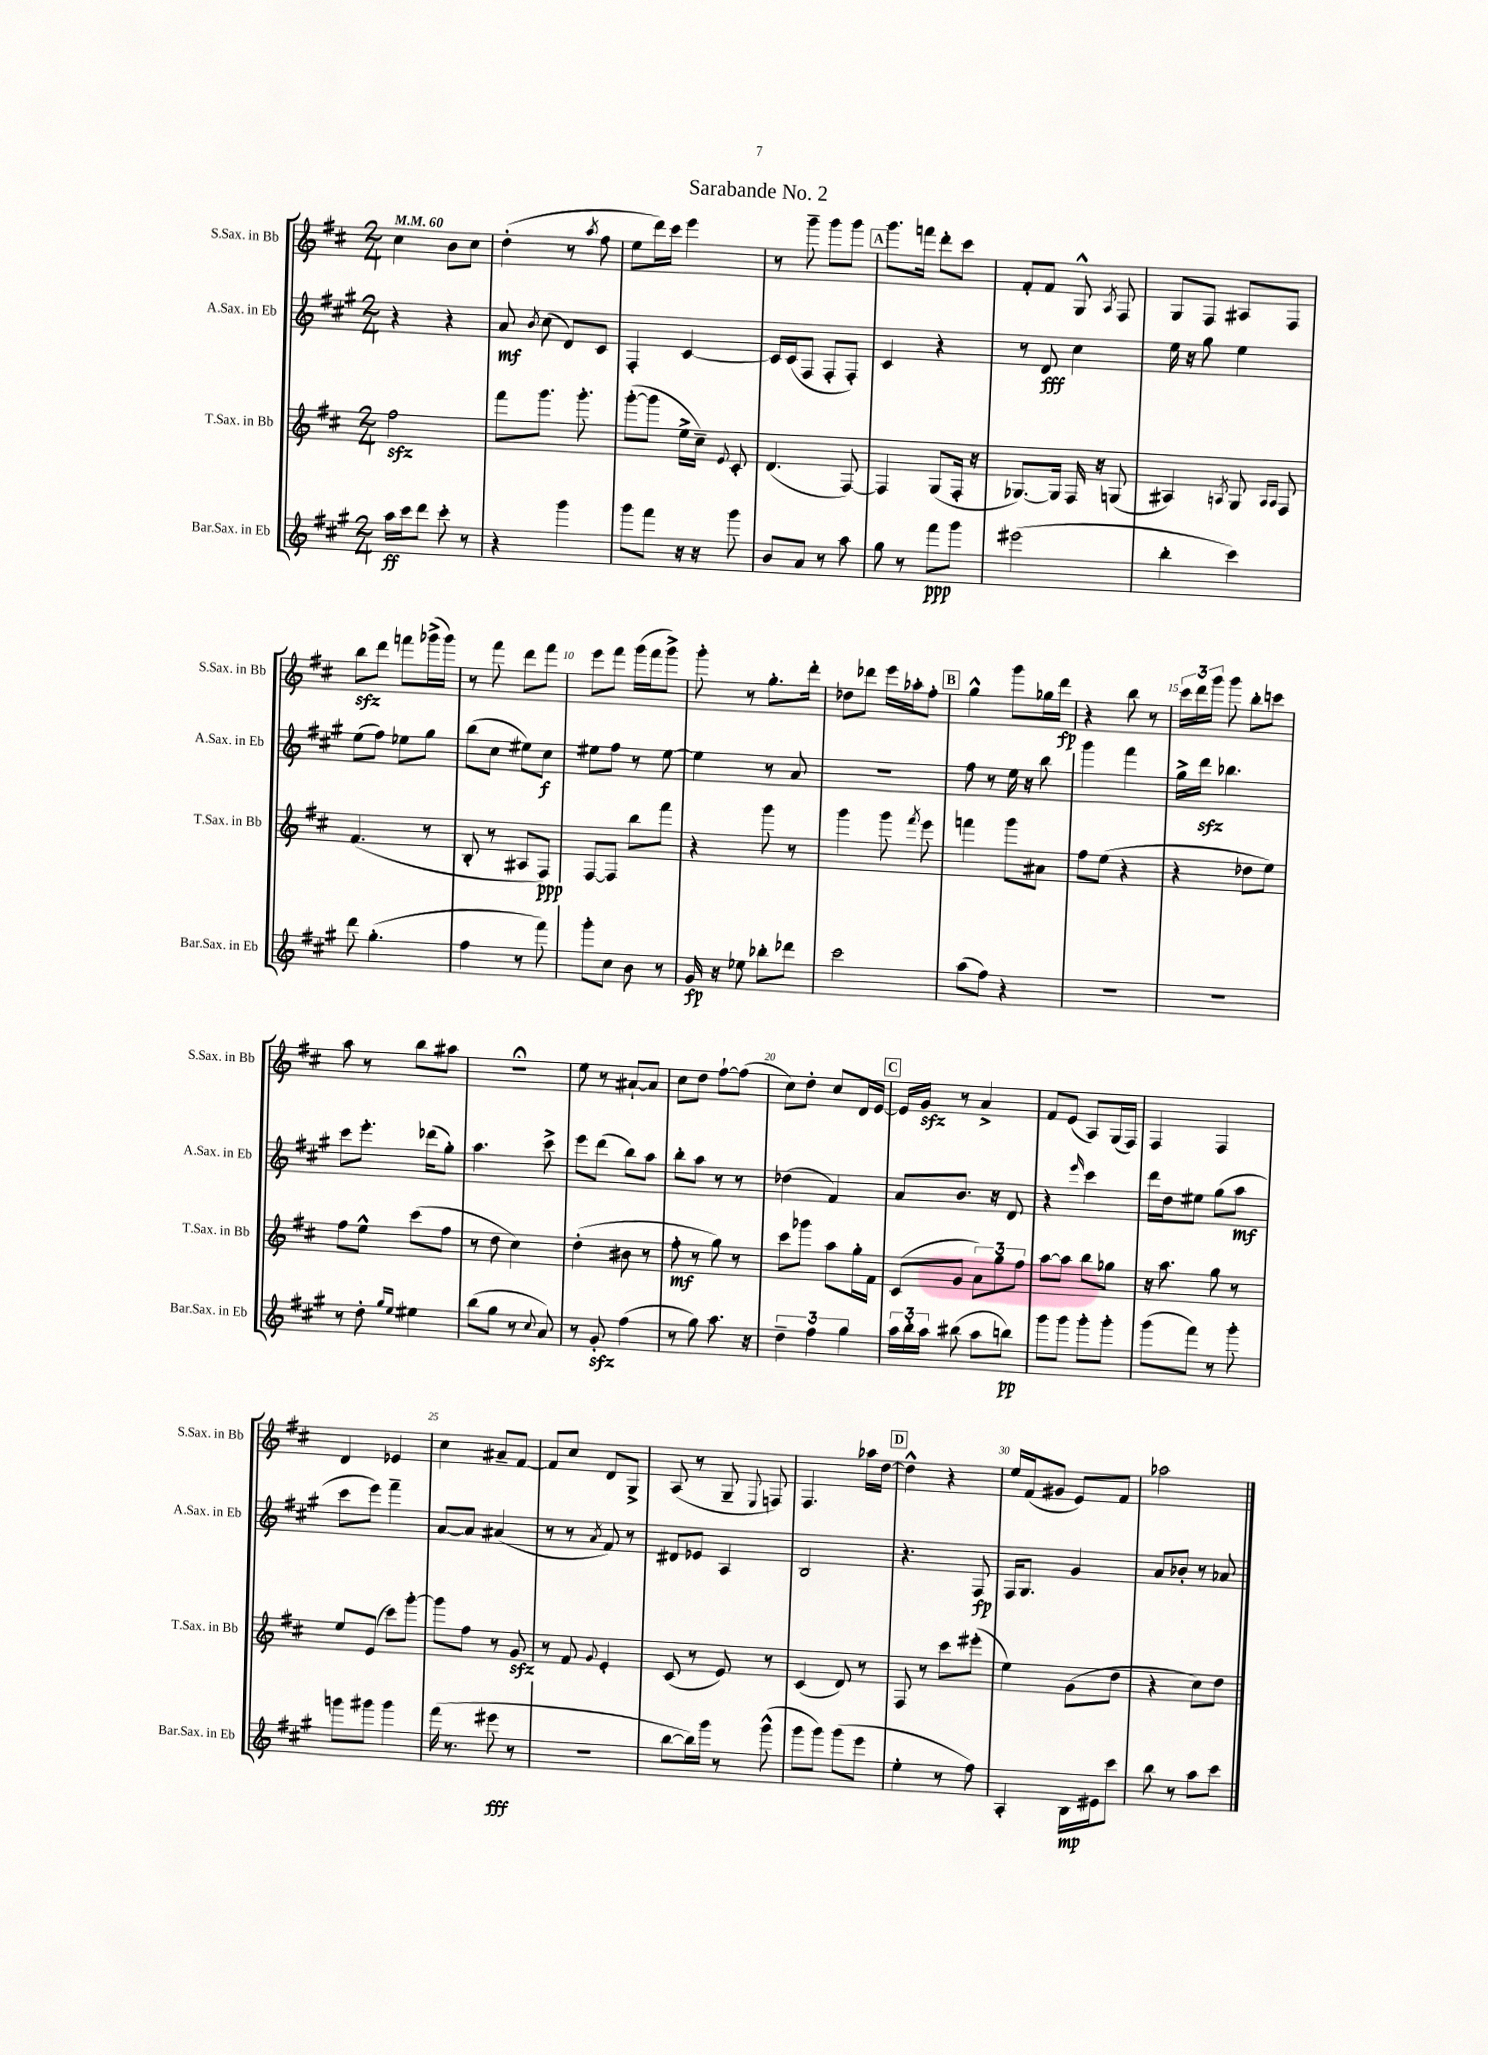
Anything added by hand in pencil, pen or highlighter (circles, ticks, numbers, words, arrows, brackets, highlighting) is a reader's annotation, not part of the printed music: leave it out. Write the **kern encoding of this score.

**kern	**dynam	**kern	**dynam	**kern	**dynam	**kern	**dynam
*part4	*part4	*part3	*part3	*part2	*part2	*part1	*part1
*staff4	*staff4	*staff3	*staff3	*staff2	*staff2	*staff1	*staff1
*I"Bar.Sax. in Eb	*	*I"T.Sax. in Bb	*	*I"A.Sax. in Eb	*	*I"S.Sax. in Bb	*
*I'Bar.Sax. in Eb	*	*I'T.Sax. in Bb	*	*I'A.Sax. in Eb	*	*I'S.Sax. in Bb	*
*clefG2	*	*clefG2	*	*clefG2	*	*clefG2	*
*k[f#c#g#]	*	*k[f#c#]	*	*k[f#c#g#]	*	*k[f#c#]	*
*M2/4	*	*M2/4	*	*M2/4	*	*M2/4	*
*MM60	*	*MM60	*	*MM60	*	*MM60	*
=1	=1	=1	=1	=1	=1	=1	=1
16aa\LL	ff	2ff#zz\	.	4r	.	4cc#\	.
16ccc#\J	.	.	.	.	.	.	.
8ddd\J	.	.	.	.	.	.	.
8ccc#'\	.	.	.	4r	.	8b\L	.
8r	.	.	.	.	.	8cc#\J	.
=2	=2	=2	=2	=2	=2	=2	=2
4r	.	8fff#\L	.	8a/	mf	(4dd'\	.
.	.	.	.	8qb/	.	.	.
.	.	8.ggg\J	.	(8cc#\	.	.	.
4ggg#\	.	.	.	8d/L)	.	8r	.
.	.	8.ggg'\	.	.	.	.	.
.	.	.	.	.	.	8qaa/	.
.	.	.	.	8c#/J	.	8ff#\	.
=3	=3	=3	=3	=3	=3	=3	=3
8ggg#\L	.	([8ggg'\L	.	4F#'/	.	8ee\L	.
8fff#\J	.	8ggg\J]	.	.	.	16ddd\L)	.
.	.	.	.	.	.	16ccc#\JJ	.
16r	.	16ee^\LL	.	[4c#/	.	4eee\	.
16r	.	16cc#~\JJ)	.	.	.	.	.
.	.	8qqe/	.	.	.	.	.
8ggg#\	.	8c#'/	.	.	.	.	.
=4	=4	=4	=4	=4	=4	=4	=4
8b/L	.	(4.d/	.	16c#/LL]	.	8r	.
.	.	.	.	(16c#/J	.	.	.
8a/J	.	.	.	8F#/J	.	8ggg~\	.
8r	.	.	.	8F#'/L	.	8ggg\L	.
8aa\	.	[8F#/)	.	8F#'/J)	.	8ggg\J	.
!!LO:REH:place=s1:t=A
=5	=5	=5	=5	=5	=5	=5	=5
8gg#\	.	4F#/]	.	4c#/	.	8.ggg\L	.
8r	.	.	.	.	.	.	.
.	.	.	.	.	.	16fffn\Jk	.
8fff#\L	ppp	(8G/L	.	4r	.	8ddd'\L	.
8ggg#\J	.	16F#'/Jk	.	.	.	8ccc#\J	.
.	.	16r	.	.	.	.	.
=6	=6	=6	=6	=6	=6	=6	=6
(2eee#X\	.	[8.G-X/L)	.	8r	.	8f#'/L	.
.	.	.	.	8d/	fff	8f#/J	.
.	.	16G-/Jk]	.	.	.	.	.
.	.	16F#/	.	4cc#\	.	8G^^/	.
.	.	16r	.	.	.	.	.
.	.	.	.	.	.	8qA/	.
.	.	(8Gn/	.	.	.	8F#/	.
=7	=7	=7	=7	=7	=7	=7	=7
4bb'\	.	4A#X/)	.	16ee\	.	8G/L	.
.	.	.	.	16r	.	.	.
.	.	.	.	8gg#\	.	8F#/J	.
.	.	8qAn/	.	.	.	.	.
4ccc#\)	.	8G/	.	4ee\	.	8A#X/L	.
.	.	16qqA/LL	.	.	.	.	.
.	.	16qqA/JJ	.	.	.	.	.
.	.	8F#/	.	.	.	8F#/J	.
!!LO:LB:g=z
=8	=8	=8	=8	=8	=8	=8	=8
8ddd\	.	(4.f#/	.	(8ee\L	.	8bbzz\L	.
(4.gg#'\	.	.	.	8ff#\J)	.	8ddd\J	.
.	.	.	.	8ee-X\L	.	8fffn\L	.
.	.	8r	.	8gg#\J	.	(16ggg-X^\L	.
.	.	.	.	.	.	16ggg-\JJ)	.
=9	=9	=9	=9	=9	=9	=9	=9
4ff#\	.	8B'/	.	(8bb\L	.	8r	.
.	.	8r	.	8cc#\J	.	8fff#\	.
8r	.	8A#X/L	.	8ee#X\L)	.	8ddd\L	.
8fff#\)	.	8F#/J)	ppp	8cc#\J	f	8fff#\J	.
=10	=10	=10	=10	=10	=10	=10	=10
8ggg#'\L	.	[8F#/L	.	8ee#X\L	.	8eee\L	.
8cc#\J	.	8F#/J]	.	8ff#\J	.	8fff#\J	.
8b\	.	8bb\L	.	8r	.	(16ggg\LL	.
.	.	.	.	.	.	16fff#\J	.
8r	.	8fff#\J	.	[8ee#\	.	8ggg^\J)	.
=11	=11	=11	=11	=11	=11	=11	=11
16g#/	fp	4r	.	4ee#\]	.	8ggg'\	.
16r	.	.	.	.	.	.	.
8ee-X\	.	.	.	.	.	8r	.
8bb-X'\L	.	8ggg\	.	8r	.	8.gg'\L	.
8ddd-X\J	.	8r	.	8a/	.	.	.
.	.	.	.	.	.	16ddd'\Jk	.
=12	=12	=12	=12	=12	=12	=12	=12
2ccc#\	.	4ggg\	.	2r	.	8dd-X\L	.
.	.	.	.	.	.	8ddd-X\J	.
.	.	8ggg\	.	.	.	16eee\LL	.
.	.	.	.	.	.	16aa-X'\J	.
.	.	8qfff#/	.	.	.	.	.
.	.	8eee\	.	.	.	8ff#'\J	.
!!LO:REH:place=s1:t=B
=13	=13	=13	=13	=13	=13	=13	=13
(8aa\L	.	4fffn\	.	8ff#\	.	4gg^^\	.
8ff#\J)	.	.	.	8r	.	.	.
4r	.	8ggg\L	.	16ee\	.	8ggg\L	.
.	.	.	.	16r	.	.	.
.	.	8a#X\J	.	8bb\	.	16gg-X\L	.
.	.	.	.	.	.	16ddd\JJ	fp
=14	=14	=14	=14	=14	=14	=14	=14
2r	.	8ff#\L	.	4ggg#\	.	4r	.
.	.	(8ee\J	.	.	.	.	.
.	.	4r	.	4fff#\	.	8bb\	.
.	.	.	.	.	.	8r	.
=15	=15	=15	=15	=15	=15	=15	=15
2r	.	4r	.	16gg#^\LL	.	24ccc#\LL	.
.	.	.	.	.	.	24ddd\	.
.	.	.	.	16dddzz\JJ	.	.	.
.	.	.	.	.	.	24ggg\JJ	.
.	.	.	.	4.bb-X\	.	8ggg\	.
.	.	8dd-X\L	.	.	.	8bb'\L	.
.	.	8ee\J)	.	.	.	8cccn\J	.
!!LO:LB:g=z
=16	=16	=16	=16	=16	=16	=16	=16
8r	.	8ff#\L	.	8ccc#\L	.	8aa\	.
8dd'\	.	8ee^^\J	.	8.eee'\J	.	8r	.
16qqgg#/LL	.	.	.	.	.	.	.
16qqee/JJ	.	.	.	.	.	.	.
4ee#X\	.	(8ccc#\L	.	.	.	8bb\L	.
.	.	.	.	(16ddd-X\KL	.	.	.
.	.	8ff#\J	.	8gg#'\J)	.	8aa#X\J	.
=17	=17	=17	=17	=17	=17	=17	=17
(8bb\L	.	8r	.	4.aa\	.	2r;<	.
8gg#\J	.	8dd\	.	.	.	.	.
8r	.	4cc#\)	.	.	.	.	.
8qqcc#/	.	.	.	.	.	.	.
8a/)	.	.	.	8ccc#^\	.	.	.
=18	=18	=18	=18	=18	=18	=18	=18
8r	.	(4dd'\	.	8eee\L	.	8ee\	.
8g#zz'/	.	.	.	(8ddd\J	.	8r	.
(4ff#\	.	8b#X\	.	8bb\L)	.	[8a#X`/L	.
.	.	8r	.	8aa\J	.	8a#/J]	.
=19	=19	=19	=19	=19	=19	=19	=19
8r	.	8ff#'\	mf	8bb'\L	.	8cc#\L	.
8gg#\)	.	8r	.	8aa\J	.	8dd\J	.
8.aa\	.	8gg\)	.	8r	.	[8ff#`\L	.
.	.	8r	.	8r	.	(8ff#\J]	.
16r	.	.	.	.	.	.	.
=20	=20	=20	=20	=20	=20	=20	=20
6dd~\	.	8ccc#\L	.	(4dd-X\	.	8cc#\L)	.
.	.	8ggg-X\J	.	.	.	8dd'\J	.
6ff#\	.	.	.	.	.	.	.
.	.	8aa\L	.	4f#/)	.	8cc#/L	.
6gg#\	.	.	.	.	.	.	.
.	.	16gg'\L	.	.	.	16d/L	.
.	.	16f#\JJ	.	.	.	[16e/JJ	.
!!LO:REH:place=s1:t=C
=21	=21	=21	=21	=21	=21	=21	=21
24aa\LL	.	(8c#/L	.	8a/L	.	16e/LL]	.
24bb'\	.	.	.	.	.	.	.
.	.	.	.	.	.	16gzz/JJ	.
24aa\JJ	.	.	.	.	.	.	.
(8bb#X\	.	8g/J	.	8.b/J	.	8r	.
8aa\L	.	12a\L)	.	.	.	4a^/	.
.	.	.	.	16r	.	.	.
.	.	12gg\	.	.	.	.	.
8bbn\J)	pp	.	.	8d/	.	.	.
.	.	12ff#\J	.	.	.	.	.
=22	=22	=22	=22	=22	=22	=22	=22
8ggg#\L	.	[8aa\L	.	4r	.	8f#/L	.
8ggg#\J	.	8aa\J]	.	.	.	(8e/J	.
.	.	.	.	16qqeee/	.	.	.
8ggg#'\L	.	8bb\L	.	4ccc#\	.	8A/L)	.
8ggg#'\J	.	8gg-X\J	.	.	.	(16G/L	.
.	.	.	.	.	.	16F#/JJ)	.
=23	=23	=23	=23	=23	=23	=23	=23
(8ggg#\L	.	16r	.	16ddd\LL	.	4F#/	.
.	.	8.aa\	.	16dd\J	.	.	.
8fff#\J)	.	.	.	8ee#X\J	.	.	.
8r	.	8gg\	.	(8gg#\L	.	4F#/	.
8ggg#'\	.	8r	.	8aa\J	mf	.	.
!!LO:LB:g=z
=24	=24	=24	=24	=24	=24	=24	=24
8gggn\L	.	8ee/L	.	8ccc#\L	.	4d/	.
8ggg#X\J	.	(8e/J	.	8eee\J)	.	.	.
4ggg#\	.	8ccc#\L)	.	4fff#~\	.	4e-X/	.
.	.	[8ggg'\J	.	.	.	.	.
=25	=25	=25	=25	=25	=25	=25	=25
(16fff#\	.	8ggg\L]	.	[8a/L	.	4cc#\	.
8.r	.	.	.	.	.	.	.
.	.	8ff#\J	.	8a/J]	.	.	.
8eee#X\	fff	8r	.	(4a#X/	.	8a#X~/L	.
8r	.	8gzz/	.	.	.	[8f#/J	.
=26	=26	=26	=26	=26	=26	=26	=26
2r	.	8r	.	8r	.	8f#/L]	.
.	.	8f#/	.	8r	.	8cc#/J	.
.	.	8qqg/	.	8qa/	.	.	.
.	.	4e'/	.	8f#/)	.	8d/L	.
.	.	.	.	8r	.	8G^/J	.
=27	=27	=27	=27	=27	=27	=27	=27
[8bb\L	.	(8c#/	.	8d#X/L	.	(8A/	.
16bb\L])	.	8r	.	8e-X/J	.	8r	.
16ggg#\JJ	.	.	.	.	.	.	.
8r	.	8e/)	.	4A/	.	8G~/	.
.	.	.	.	.	.	8qqE/	.
(8ggg#^^\	.	8r	.	.	.	8Fn/)	.
=28	=28	=28	=28	=28	=28	=28	=28
8ggg#\L	.	(4c#/	.	2B/	.	4.F#/	.
8ggg#\J)	.	.	.	.	.	.	.
(8ggg#\L	.	8d/)	.	.	.	.	.
8eee\J	.	8r	.	.	.	16aa-X\LL	.
.	.	.	.	.	.	[16dd\JJ	.
!!LO:REH:place=s1:t=D
=29	=29	=29	=29	=29	=29	=29	=29
4ee'\	.	8F#/	.	4.r	.	4dd^^\]	.
.	.	8r	.	.	.	.	.
8r	.	8ccc#\L	.	.	.	4r	.
8ff#\)	.	(8eee#X'\J	.	8F#/	fp	.	.
=30	=30	=30	=30	=30	=30	=30	=30
4A'/	.	4ee\)	.	16F#/KL	.	16ee/LL	.
.	.	.	.	8.G#/J	.	(16f#/J	.
.	.	.	.	.	.	8g#X/J	.
16B\LL	mp	(8g\L	.	4g#/	.	8e/L)	.
16e#X\J	.	.	.	.	.	.	.
8ccc#\J	.	8dd\J	.	.	.	8f#/J	.
=31	=31	=31	=31	=31	=31	=31	=31
8bb\	.	4r	.	8a/L	.	2aa-X\	.
8r	.	.	.	8b-X'/J	.	.	.
8aa\L	.	8cc#\L)	.	8r	.	.	.
8ccc#\J	.	8dd\J	.	8a-X/	.	.	.
==	==	==	==	==	==	==	==
*-	*-	*-	*-	*-	*-	*-	*-
